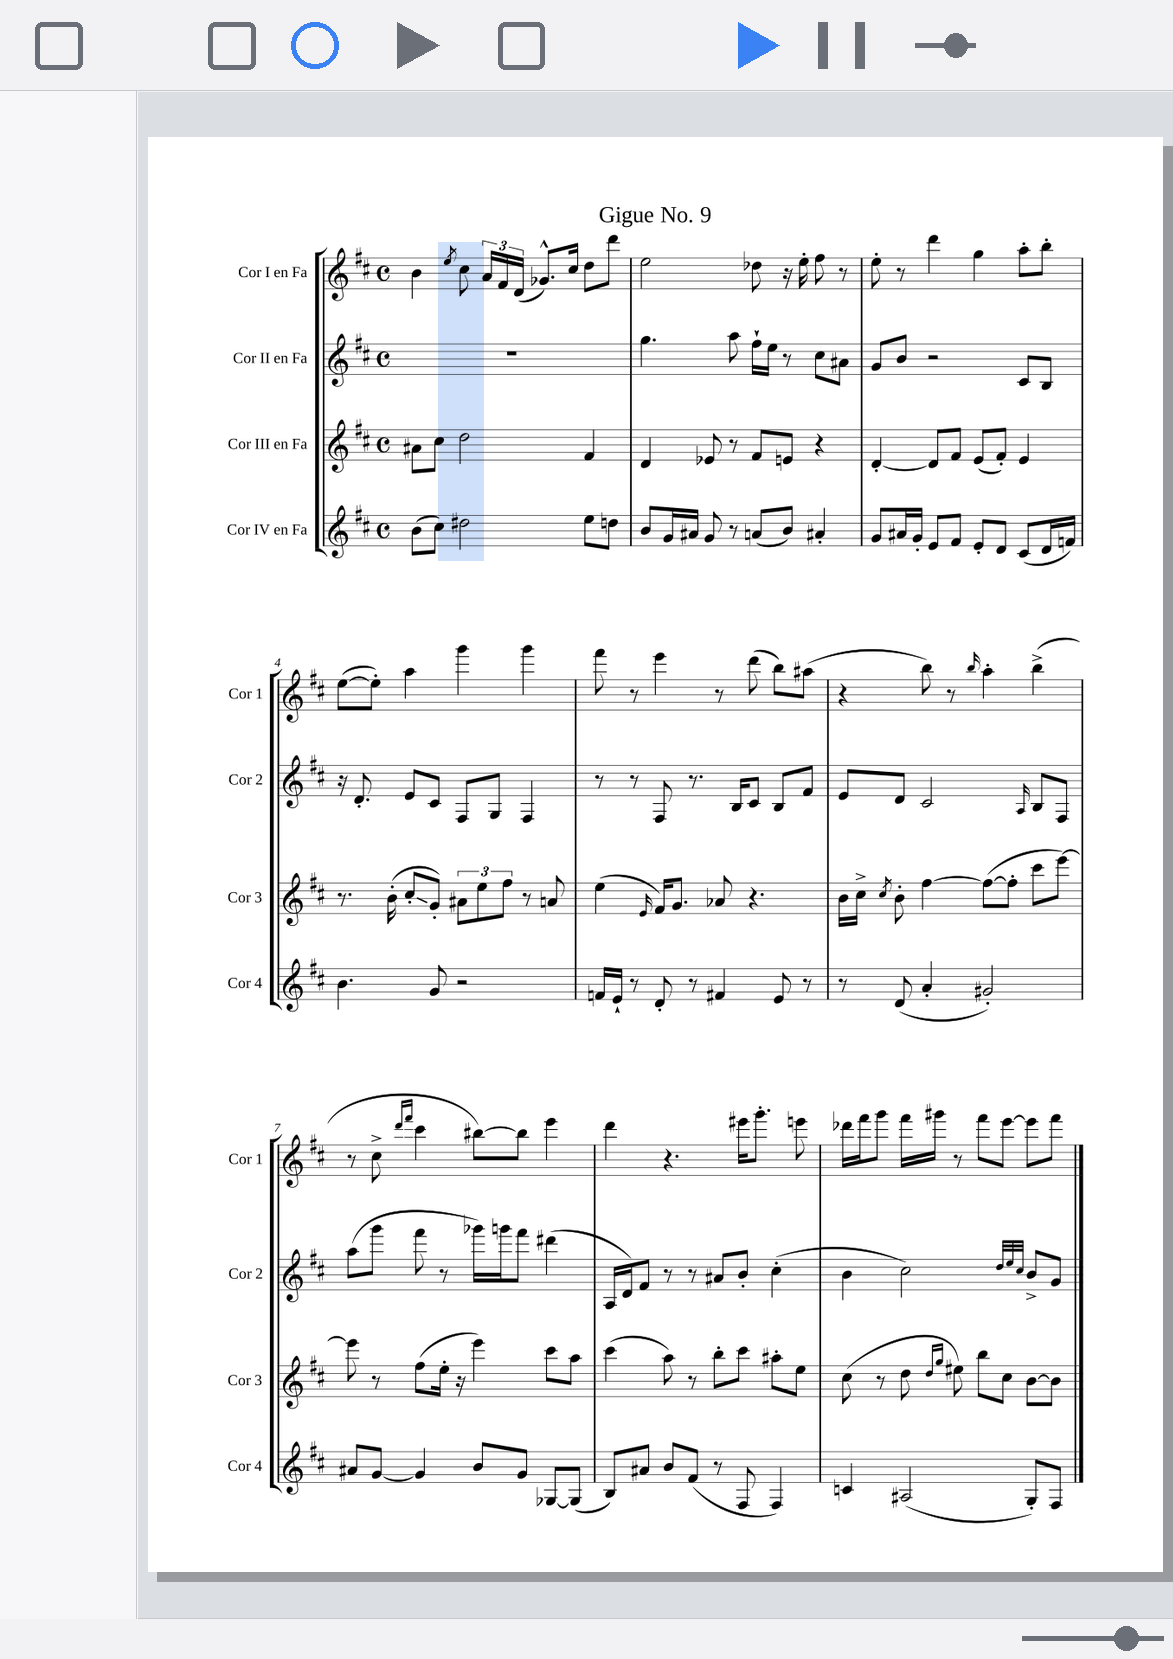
\header { title = "Gigue No. 9" }
<<
\new StaffGroup <<
\new Staff = "s0" \with { instrumentName = "Cor I en Fa" shortInstrumentName = "Cor 1" } {
    \clef treble \key d \major \defaultTimeSignature \time 4/4
    \autoBeamOff b'4 \acciaccatura { e''8 } cis''8 \tuplet 3/2 { a'16[ fis'16 d'16]( } ges'8.[-^) cis''16] d''8[ d'''8] |
    e''2 des''8 r16 e''16-. fis''8 r8 |
    e''8-. r8 d'''4 g''4 a''8[-. b''8]-. |
    e''8[~( e''8]-.) a''4 g'''4 g'''4 |
    fis'''8 r8 e'''4 r8 d'''8( b''8[) ais''8]( |
    r4 b''8) r8 \grace { b''16 } a''4-. b''4->( |
    r8 cis''8-> \grace { d'''16[ fis'''16] } cis'''4 bis''8[~) bis''8] e'''4 |
    d'''4 r4. eis'''16[ g'''8.]-. e'''8 |
    des'''16[ fis'''16 g'''8] fis'''16[ gis'''16] r8 fis'''8[ e'''8]~ e'''8[ fis'''8] \bar "|." |
}
\new Staff = "s1" \with { instrumentName = "Cor II en Fa" shortInstrumentName = "Cor 2" } {
    \clef treble \key d \major \defaultTimeSignature \time 4/4
    \autoBeamOff R1 |
    g''4. a''8 fis''16[-! e''16] r8 cis''8[ ais'8] |
    g'8[ b'8] r2 cis'8[ b8] |
    r16 d'8.-. e'8[ cis'8] fis8[ g8] fis4 |
    r8 r8 fis8 r8. b16[ cis'8] b8[ fis'8] |
    e'8[ d'8] cis'2 \grace { a16 } b8[ fis8] |
    a''8[( g'''8] fis'''8 r8 ges'''16[) g'''16 fis'''8] dis'''4( |
    a16[ d'16) fis'8] r8 r8 ais'8[ b'8]-. cis''4-.( |
    b'4 cis''2) \grace { d''32[ e''32 cis''32] } b'8[-> g'8] \bar "|." |
}
\new Staff = "s2" \with { instrumentName = "Cor III en Fa" shortInstrumentName = "Cor 3" } {
    \clef treble \key d \major \defaultTimeSignature \time 4/4
    \autoBeamOff ais'8[ cis''8] d''2 fis'4 |
    d'4 ees'8 r8 fis'8[ e'8] r4 |
    d'4~-. d'8[ fis'8] e'8[( fis'8]-.) e'4 |
    r8. b'16-.( cis''8[-.\glissando g'8]-.) \tuplet 3/2 { ais'8[ e''8 fis''8] } r8 a'8 |
    e''4( \grace { e'16 } fis'16[) g'8.] aes'8 r4. |
    b'16[ cis''16]-> \acciaccatura { cis''8 } b'8-. fis''4~ fis''8[~( fis''8]-. cis'''8[ e'''8]~) |
    e'''8 r8 fis''8[( e''16]-. r16 e'''4) cis'''8[ a''8] |
    cis'''4( a''8) r8 b''8[-. cis'''8] ais''8[-. e''8] |
    cis''8( r8 d''8 \grace { d''16[ g''16] } eis''8) b''8[ cis''8] b'8[~ b'8] \bar "|." |
}
\new Staff = "s3" \with { instrumentName = "Cor IV en Fa" shortInstrumentName = "Cor 4" } {
    \clef treble \key d \major \defaultTimeSignature \time 4/4
    \autoBeamOff b'8[( cis''8]) dis''2 e''8[ d''8] |
    b'8[ g'16 ais'16] g'8 r8 a'8[( b'8]) ais'4-. |
    g'8[ ais'16 g'16]-. e'8[ fis'8] e'8[-. d'8] cis'8[( d'16 f'16]) |
    b'4. g'8 r2 |
    f'16[ e'16]-! r8 d'8-. r8 fis'4 e'8 r8 |
    r8 d'8( a'4-. gis'2-.) |
    ais'8[ g'8]~ g'4 b'8[ g'8] ges8[~ ges8]( |
    b8[) ais'8] b'8[ fis'8]( r8 fis8 fis4) |
    c'4 ais2( g8[-.) fis8] \bar "|." |
}
>>
>>
